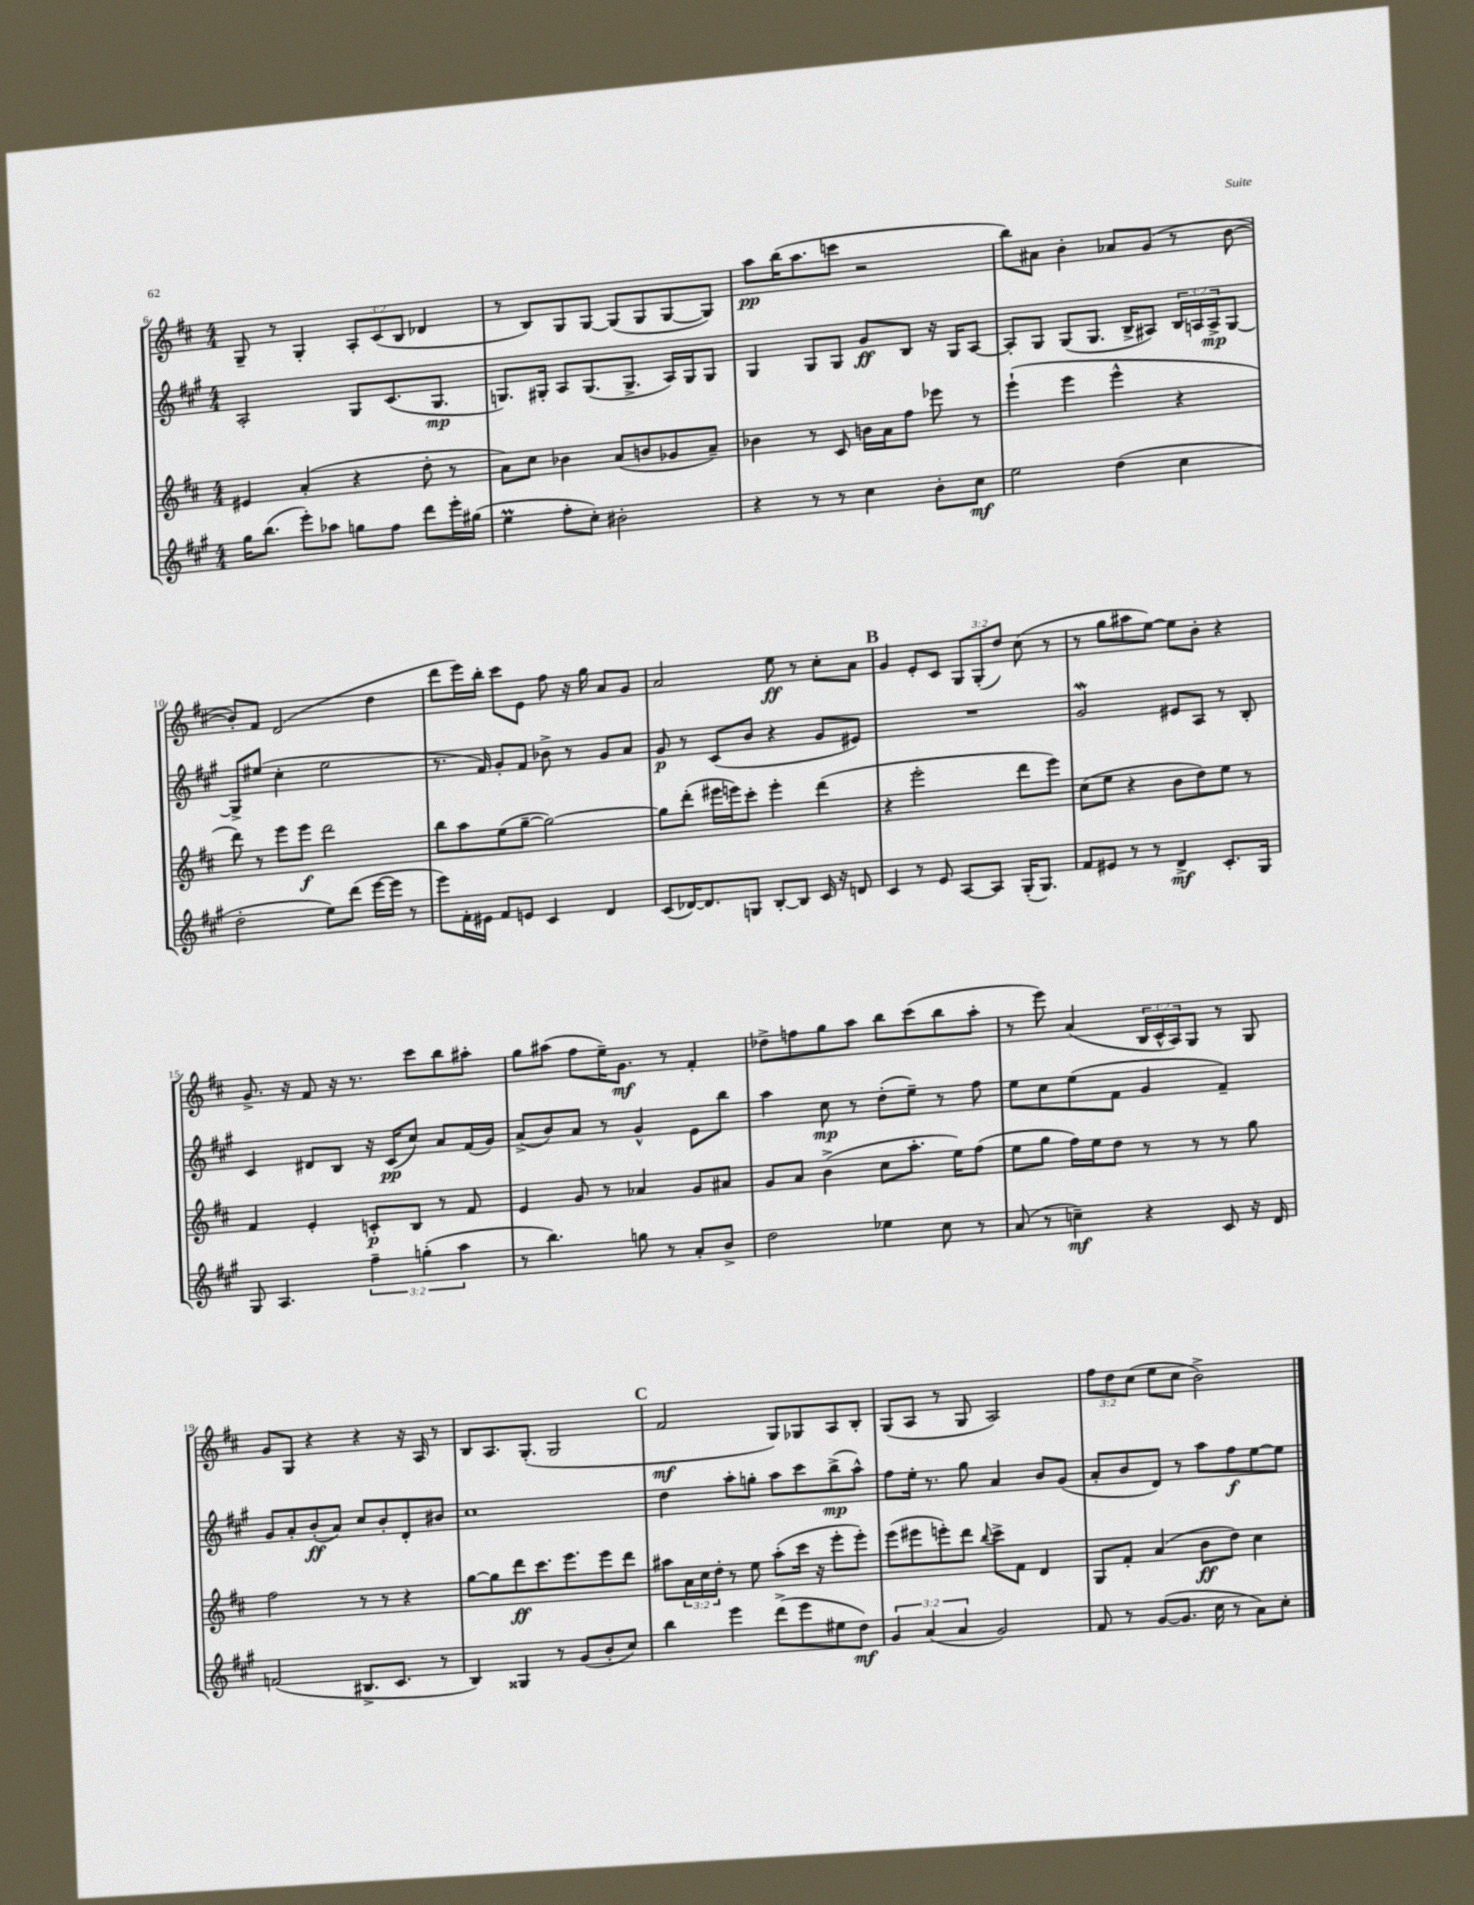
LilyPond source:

<<
\new StaffGroup <<
\new Staff = "s0" {
    \clef treble \key d \major \numericTimeSignature \time 4/4 \override Staff.TupletNumber.text = #tuplet-number::calc-fraction-text
    g8-- r8 g4-. \tuplet 3/2 { a8-. cis'8( b8 } des'4 |
    r8 b8) g8 g8~ g8( g8 g8~ g8) |
    a''8\pp b''16( a''8. c'''8 r2 |
    b''8) ais'8 b'4-. aes'8 g'8( r8 b'8~ |
    b'8-.) fis'8 d'2( d''4 |
    d'''8 e'''16) b''16-. cis'''8 e'8 fis''8 r16 g''16 a'8 g'8 |
    a'2 e''8\ff r8 cis''8-. a'8 |
    \mark \markup { \bold "B" } g'4 e'8-. cis'8 \tuplet 3/2 { g8 g8-.( d''8) } cis''8( r8 |
    r8 g''8 ais''8 e''8~) e''8 b'8-. r4 |
    g'8.-> r16 fis'8 r16 r8. cis'''8 b''8 ais''8-. |
    g''8 ais''8( fis''8 e''16--) g'8.\mf r8 fis'4-. |
    des''8-> f''8 g''8 a''8 b''8 cis'''8( b''8 a''8-. |
    r8 e'''8) a'4( \tuplet 3/2 { b16 cis'16-^ a16) } g8 r8 g8 |
    g'8 g8 r4 r4 r16 a16 r8 |
    b8 a8. g8.-.( g2 |
    \mark \markup { \bold "C" } fis'2\mf g8) ges8 a8 b8-. |
    g8( a8 r8 g8 a2) |
    \tuplet 3/2 { fis''8 d''8 cis''8( } e''8 cis''8 b'2->) \bar "|." |
}
\new Staff = "s1" {
    \clef treble \key a \major \numericTimeSignature \time 4/4 \override Staff.TupletNumber.text = #tuplet-number::calc-fraction-text
    a2-. gis8 cis'8.( gis8.\mp |
    g8.) gis16-. a8 gis8.( gis8.-> a16) gis16 gis8 |
    gis4 gis8 gis8 gis'8\ff b8 r16 gis16 a8~ |
    a8-. gis8 gis8( gis8. b16-> ais8) \tuplet 3/2 { b16 a16 a16->\mp } gis8~ |
    gis8-> eis''8( cis''4-. eis''2 |
    r8. fis'16) gis'8-. fis'8 bes'8-> r8 gis'8 a'8 |
    gis'8\p r8 cis'8( b'8 r4 gis'8 eis'8) |
    \mark \markup { \bold "B" } R1 |
    gis'2\mordent eis'8 a8 r8 b8-. |
    cis'4 dis'8 b8 r16 cis'16\pp( cis''8) a'8 fis'16( gis'16) |
    a'8->( b'8) a'8 r8 gis'4-^ e'8 b''8 |
    a''4 cis''8\mp r8 d''8-.( e''8--) r8 fis''8 |
    e''8 cis''8 e''8( fis'8 gis'4 fis'4--) |
    gis'8 a'8-. b'8-.\ff( a'8) cis''8 b'8-. d'8-. bis'8 |
    cis''1 |
    \mark \markup { \bold "C" } d''4 a''8-. g''8-. a''8 cis'''8 b''8->\mp( a''8-^) |
    fis''8 e''16-. r8. gis''8 a'4 b'8 gis'8( |
    a'8-. b'8 d'8) r8 a''8 fis''8\f e''8~ e''8 \bar "|." |
}
\new Staff = "s2" {
    \clef treble \key d \major \numericTimeSignature \time 4/4 \override Staff.TupletNumber.text = #tuplet-number::calc-fraction-text
    eis'4 a'4-.( r4 d''8-. r8 |
    a'8) cis''8 bes'4 a'8( b'8 ges'8 a'8--) |
    bes'4 r8 cis'8 b'16 a'16 fis''8 ees'''8 r8 |
    e'''4-!( e'''4 e'''4-^ r4 |
    d'''8) r8 e'''8 e'''8\f d'''2 |
    b''8 a''8 e''8( g''8~-- g''2~) |
    g''8 d'''8-.( eis'''16 e'''16) cis'''8-. e'''4-. d'''4( |
    \mark \markup { \bold "B" } r4 e'''2-. d'''8 e'''8) |
    cis''8( e''8 r4 b'8 d''8) e''8 r8 |
    fis'4 e'4-. c'8-.\p b8 r8 fis'8 |
    e'4 g'8 r8 aes'4 g'8 ais'8 |
    g'8 a'8 b'4->( cis''8 a''8.-. e''16) fis''8( |
    e''8 g''8 fis''16) e''16 d''8 r8 r8 r8 g''8 |
    fis''2 r8 r8 r4 |
    g''8~ g''8 d'''8\ff cis'''8. e'''8. e'''8 d'''8 |
    \mark \markup { \bold "C" } ais''8 \tuplet 3/2 { a'16 cis''16 d''16-. } r8 e''8 ais''8-.( cis'''16 r16 e'''8-. e'''8-.) |
    e'''8( eis'''8 e'''8-.) d'''8 \appoggiatura { b''8 } cis'''8-> fis'8 d'4 |
    g8 fis'8-. a'4( b'8\ff d''8) cis''4 \bar "|." |
}
\new Staff = "s3" {
    \clef treble \key a \major \numericTimeSignature \time 4/4 \override Staff.TupletNumber.text = #tuplet-number::calc-fraction-text
    gis''16 b''8.( e'''8-.) aes''8 g''8 fis''8 d'''8 e'''16-. gis''16( |
    e''4\prall fis''8-. cis''8-.) bis'2-. |
    r4 r8 r8 cis''4 b'8-. cis''8\mf |
    e''2 d''4( cis''4 |
    d''2-. e''8) d'''8( e'''16~ e'''16 r8 |
    e'''8) fis'16-. eis'16 fis'8 e'8 cis'4 d'4 |
    cis'8( des'16~) des'8. g8 b8~-. b8 cis'16 r16 d'8 |
    \mark \markup { \bold "B" } cis'4 r8 e'8 a8~ a8 gis16-.( gis8.) |
    fis'8 eis'8 r8 r8 d'4->\mf cis'8.-. gis16 |
    gis8 a4. \tuplet 3/2 { fis''4-- g''4-.( a''4 } |
    r8 b''4.) g''8 r8 a'8-. b'8-> |
    d''2 ees''4 cis''8 r8 |
    a'8( r8 c''4--\mf) r4 cis'8 r16 d'16 |
    f'2( bis8.-> cis'8. r8 |
    b4) gisis4 r8 gis'8( b'8-. cis''8) |
    \mark \markup { \bold "C" } b''4 e'''4 d'''8->( e'''8 eis''8 d''8\mf) |
    \tuplet 3/2 { gis'4 a'4( a'4 } gis'2) |
    fis'8 r8 gis'8~( gis'8. cis''16 r8 a'8) cis''8-. \bar "|." |
}
>>
>>
\layout { \context { \Score currentBarNumber = #6 } }
